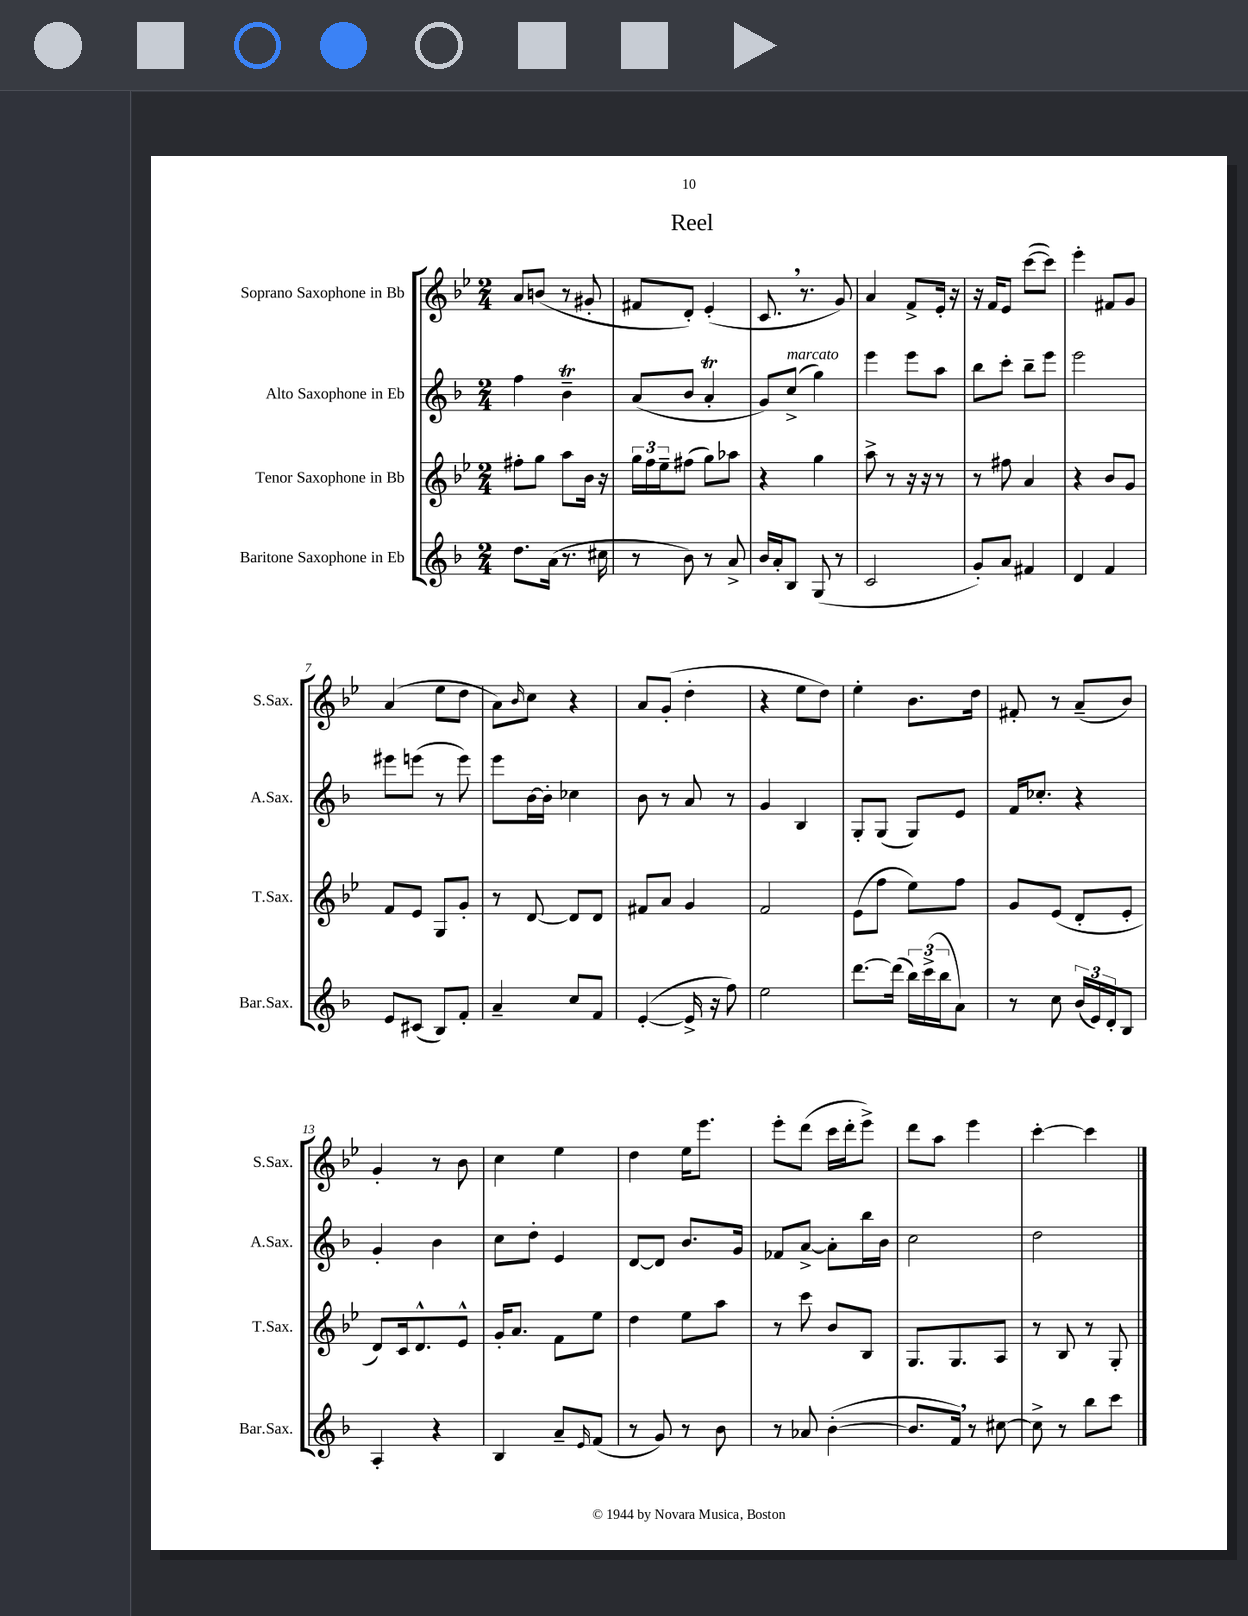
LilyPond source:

\header { title = "Reel" }
<<
\new StaffGroup <<
\new Staff = "s0" \with { instrumentName = "Soprano Saxophone in Bb" shortInstrumentName = "S.Sax." } {
    \clef treble \key bes \major \numericTimeSignature \time 2/4
    a'8 b'8( r8 gis'8-. |
    fis'8 d'8-.) ees'4-.( |
    c'8. \breathe r8. g'8) |
    a'4 f'8-> ees'16-. r16 |
    r16 f'16 ees'8 c'''8~( c'''8) |
    ees'''4-. fis'8 g'8 |
    a'4( ees''8 d''8 |
    a'8) \grace { bes'16 } c''8 r4 |
    a'8 g'8-.( d''4-. |
    r4 ees''8 d''8) |
    ees''4-. bes'8. d''16 |
    fis'8-. r8 a'8--( bes'8) |
    g'4-. r8 bes'8 |
    c''4 ees''4 |
    d''4 ees''16 ees'''8. |
    ees'''8-. d'''8( c'''16 d'''16-. ees'''8->) |
    d'''8 a''8 ees'''4 |
    c'''4~-. c'''4 \bar "|." |
}
\new Staff = "s1" \with { instrumentName = "Alto Saxophone in Eb" shortInstrumentName = "A.Sax." } {
    \clef treble \key f \major \numericTimeSignature \time 2/4
    f''4 bes'4--\trill |
    a'8( bes'8 a'4-.\trill |
    g'8) c''8->^\markup { \italic "marcato" }( g''4) |
    e'''4 e'''8 a''8 |
    bes''8 c'''8-. bes''8-- e'''8 |
    e'''2 |
    eis'''8 e'''8( r8 e'''8) |
    e'''8 bes'16~ bes'16-. ces''4 |
    bes'8 r8 a'8 r8 |
    g'4 bes4 |
    g8-. g8( g8) e'8 |
    f'16 ces''8.-. r4 |
    g'4-. bes'4 |
    c''8 d''8-. e'4 |
    d'8~ d'8 bes'8. g'16 |
    fes'8 a'8~-> a'8-. bes''16 bes'16 |
    c''2 |
    d''2 \bar "|." |
}
\new Staff = "s2" \with { instrumentName = "Tenor Saxophone in Bb" shortInstrumentName = "T.Sax." } {
    \clef treble \key bes \major \numericTimeSignature \time 2/4
    fis''8-. g''8 a''8 bes'16 r16 |
    \tuplet 3/2 { g''16 f''16 ees''16-- } fis''8( g''8) aes''8 |
    r4 g''4 |
    a''8-> r8 r16 r16 r8 |
    r8 fis''8 a'4 |
    r4 bes'8 g'8 |
    f'8 ees'8 g8 g'8-. |
    r8 d'8~ d'8 d'8 |
    fis'8 a'8 g'4 |
    f'2 |
    ees'8( f''8 ees''8) f''8 |
    g'8 ees'8( d'8-. ees'8-. |
    d'8) c'16 d'8.-^ ees'8-^ |
    g'16-. a'8. f'8 ees''8 |
    d''4 ees''8 a''8 |
    r8 c'''8 bes'8 bes8 |
    g8. g8. a8 |
    r8 bes8 r8 g8-. \bar "|." |
}
\new Staff = "s3" \with { instrumentName = "Baritone Saxophone in Eb" shortInstrumentName = "Bar.Sax." } {
    \clef treble \key f \major \numericTimeSignature \time 2/4
    d''8. a'16( r8. cis''16 |
    r8 bes'8) r8 a'8-> |
    bes'16 a'16-. bes8 g8( r8 |
    c'2 |
    g'8-.) a'8 fis'4 |
    d'4 f'4 |
    e'8 cis'8( bes8) f'8-. |
    a'4-- c''8 f'8 |
    e'4~-.( e'16-> r16 f''8) |
    e''2 |
    d'''8.~ d'''16( \tuplet 3/2 { bes''16) c'''16->( bes''16 } a'8) |
    r8 c''8 \tuplet 3/2 { bes'16( e'16) d'16-. } bes8 |
    a4-. r4 |
    bes4 a'8-- \grace { e'16 } f'8( |
    r8 g'8) r8 bes'8 |
    r8 aes'8 bes'4~-.( |
    bes'8. f'16) \breathe r8 cis''8~ |
    cis''8-> r8 bes''8 c'''8 \bar "|." |
}
>>
>>
